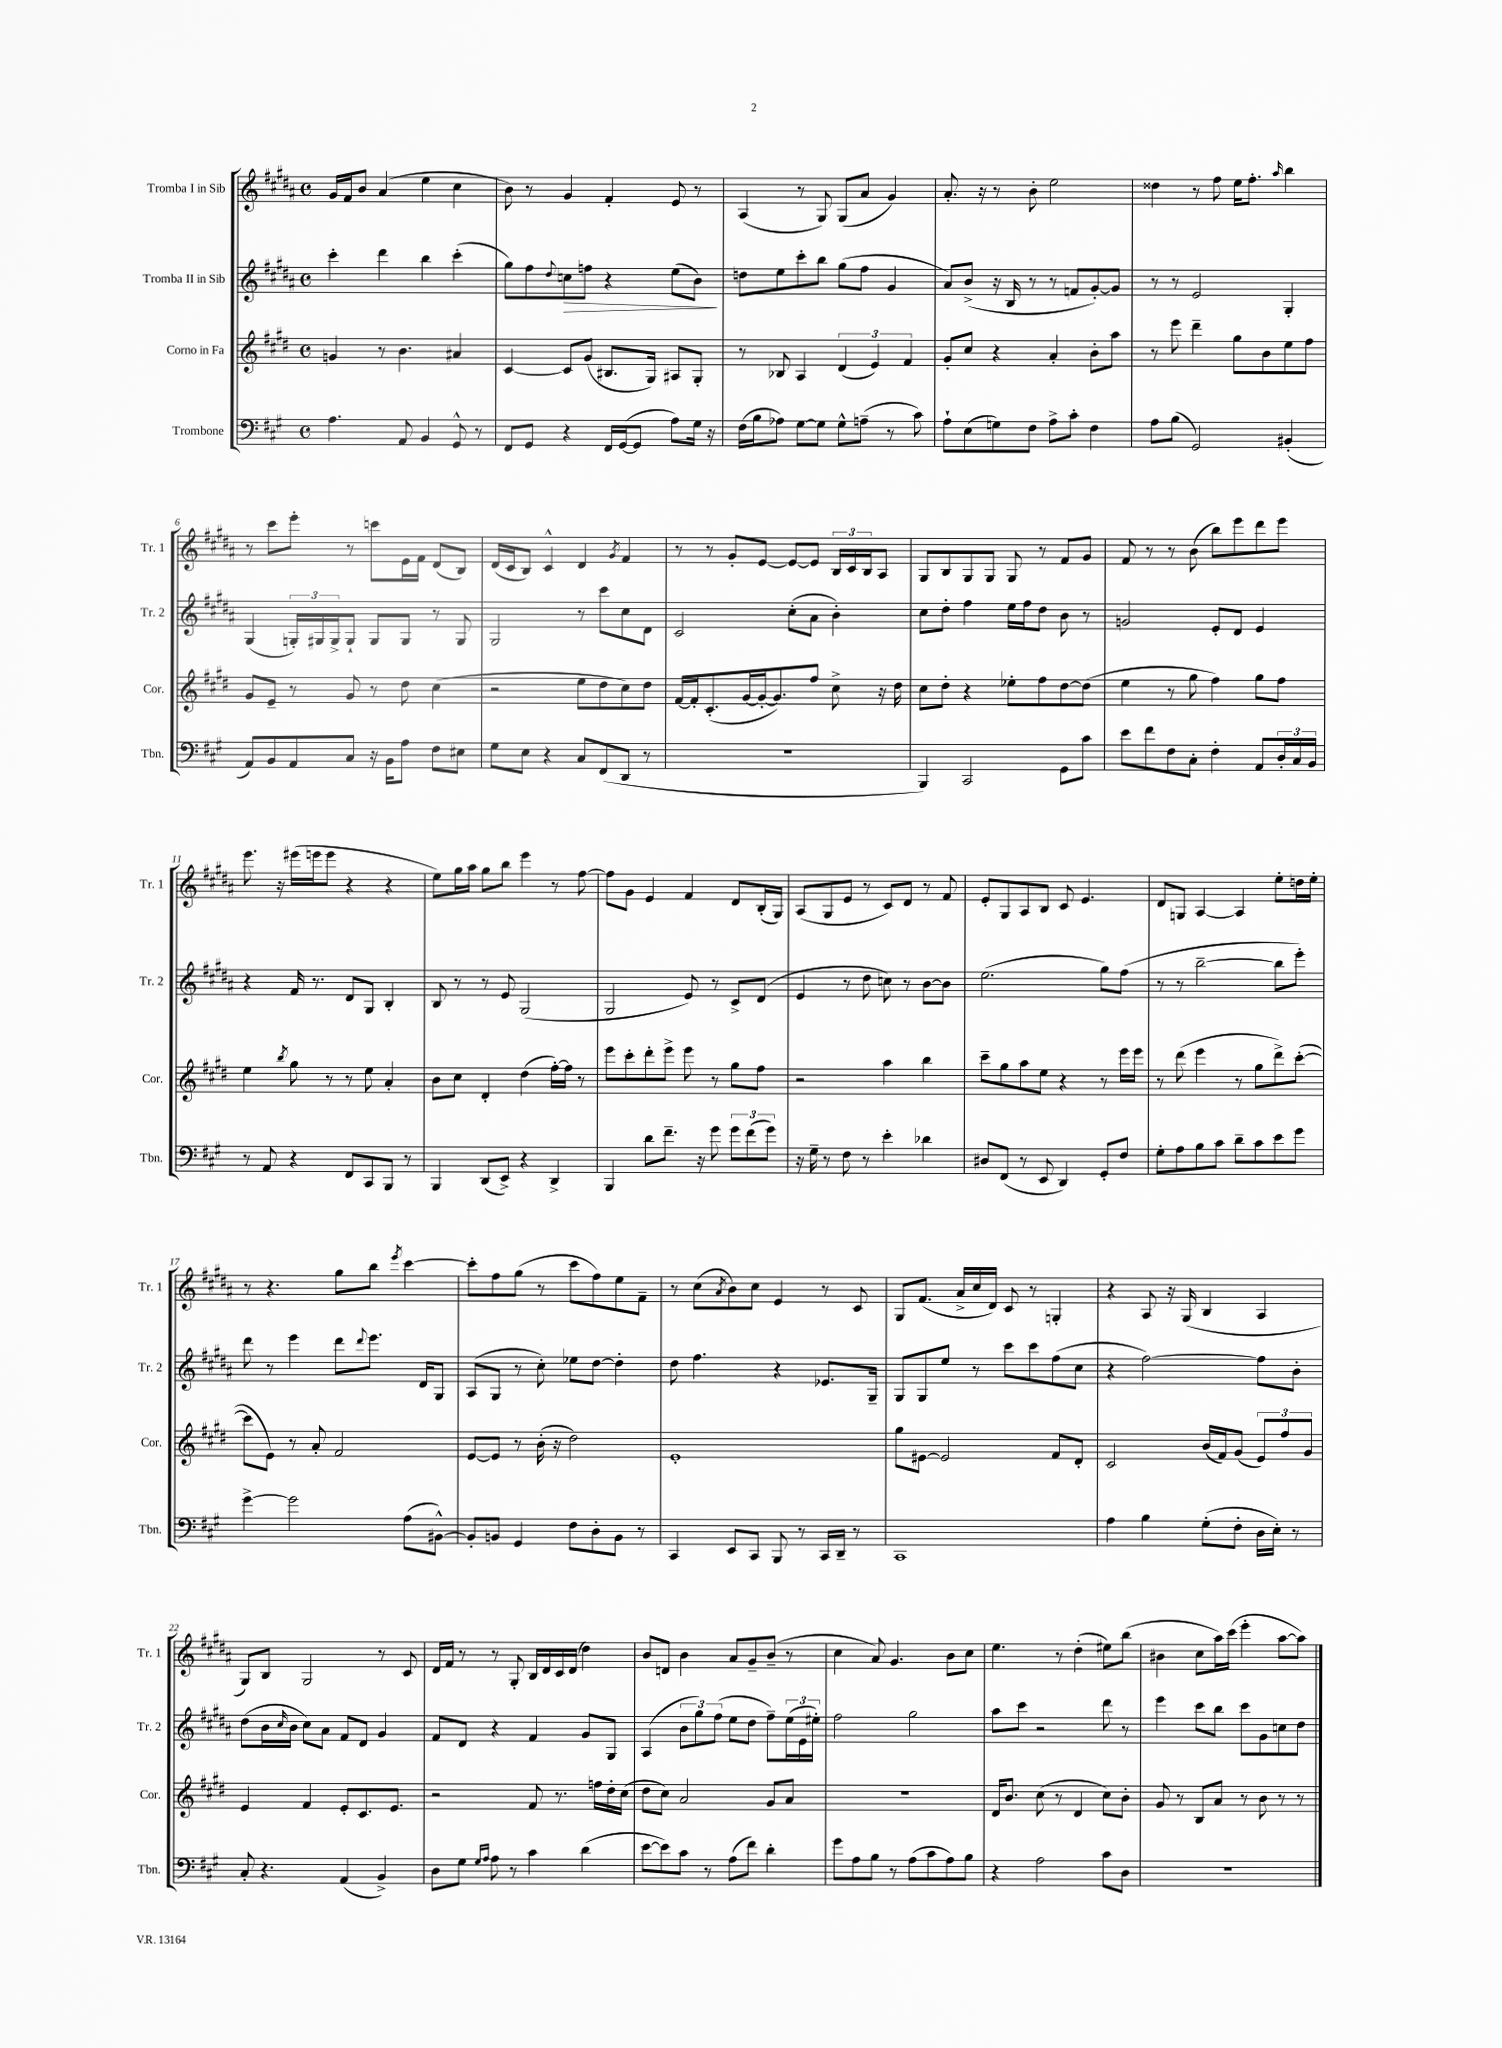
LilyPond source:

<<
\new StaffGroup <<
\new Staff = "s0" \with { instrumentName = "Tromba I in Sib" shortInstrumentName = "Tr. 1" } {
    \clef treble \key b \major \defaultTimeSignature \time 4/4
    gis'16 fis'16 b'8 ais'4( e''4 cis''4 |
    b'8) r8 gis'4 fis'4-. e'8 r8 |
    ais4( r8 gis8) gis8( ais'8 gis'4) |
    ais'8.-. r16 r8 b'8-. e''2 |
    disis''4 r8 fis''8 e''16 fis''8.-. \grace { ais''16 } b''4 |
    r8 cis'''8 e'''8-. r8 c'''8 e'16 fis'16 dis'8( b8) |
    dis'16( cis'16 b8) cis'4-^ dis'4 \acciaccatura { gis'8 } fis'4 |
    r8 r8 gis'8-. e'8~ e'8~ e'8 \tuplet 3/2 { b16 cis'16 b16 } ais8 |
    gis8 b8 gis8 gis8 gis8 r8 fis'8 gis'8 |
    fis'8 r8 r8 b'8( b''8) e'''8 dis'''8 e'''8 |
    e'''8. r16 eis'''16( e'''16 e'''8 r4 r4 |
    e''8) gis''16 ais''16 gis''8 b''8 e'''4 r8 fis''8~ |
    fis''8 gis'8 e'4 fis'4 dis'8 b16-.( gis16) |
    ais8( gis8 e'8 r8 cis'8) dis'8 r8 fis'8 |
    e'8-. gis8 ais8 b8 cis'8 e'4. |
    dis'8 g8 ais4~ ais4 e''8-. d''16 e''16-. |
    r8 r4. gis''8 b''8 \acciaccatura { e'''8 } cis'''4~ |
    cis'''8-. fis''8 gis''8( r8 cis'''8 fis''8) e''8 fis'8-- |
    r8 cis''8( \acciaccatura { ais'8 } b'8) cis''8 e'4 r8 cis'8 |
    gis8 fis'8.( ais'16-> cis''16 dis'16) cis'8 r8 g4-. |
    r4 ais8 r16 gis16( b4 ais4 |
    gis8) b8 gis2 r8 cis'8 |
    dis'16 fis'16 r8 r8 gis8-. b16 dis'16 cis'16 dis'16( dis''4) |
    b'8 d'8 b'4 ais'8 gis'8-- b'8--( r8 |
    cis''4 ais'8) gis'4. b'8 cis''8 |
    e''4. r8 dis''4-.( eis''8) b''8( |
    bis'4 cis''8 ais''16) cis'''16( e'''4-. ais''8~ ais''8) \bar "|." |
}
\new Staff = "s1" \with { instrumentName = "Tromba II in Sib" shortInstrumentName = "Tr. 2" } {
    \clef treble \key b \major \defaultTimeSignature \time 4/4
    cis'''4-. dis'''4 b''4 cis'''4-.( |
    gis''8) fis''8 \appoggiatura { dis''8 } c''8\> f''8 r4 e''8( b'8\!) |
    d''8 e''8 cis'''8-. b''8 gis''8( fis''8 gis'4 |
    ais'8) b'8->( r16 b16 r8 r8 f'8 gis'8~-.) gis'8 |
    r8 r8 e'2 gis4-. |
    gis4( \tuplet 3/2 { g16-.) gis16 gis16-> } gis8-! gis8 gis8 r8 gis8 |
    gis2 r8 cis'''8 cis''8 dis'8 |
    cis'2 cis''8-.( ais'8 b'4-.) |
    cis''8 dis''8-. fis''4 e''16 fis''16 dis''8 b'8 r8 |
    g'2 e'8-. dis'8 e'4 |
    r4 fis'16 r8. dis'8 gis8 b4-. |
    b8 r8 r8 e'8 gis2( |
    gis2 e'8) r8 cis'8-> dis'8( |
    e'4 r8 dis''8 c''8) r8 b'8~ b'8 |
    e''2.( gis''8) fis''8( |
    r8 r8 b''2~-- b''8 e'''8-.) |
    dis'''8 r8 e'''4 dis'''8 \appoggiatura { dis'''8 } e'''8. dis'16 gis8 |
    ais8( gis8 r8 cis''8-.) ees''8 dis''8~ dis''4-. |
    dis''8 fis''4. r4 ees'8. gis16-- |
    gis8 gis8 e''8 r8 cis'''8 cis'''8 fis''8( cis''8 |
    r4 fis''2~) fis''8 b'8-. |
    dis''8( b'16 \grace { cis''16 } b'16 cis''8) ais'8 fis'8 dis'8 gis'4 |
    fis'8 dis'8 r4 fis'4 gis'8 gis8 |
    ais4( \tuplet 3/2 { b'8 gis''8) fis''8( } e''8 dis''8 fis''8--) \tuplet 3/2 { e''16( e'16 eis''16-.) } |
    fis''2 gis''2 |
    ais''8 cis'''8 r2 dis'''8 r8 |
    e'''4 cis'''8 b''8 cis'''8 gis'8 c''8 dis''8 \bar "|." |
}
\new Staff = "s2" \with { instrumentName = "Corno in Fa" shortInstrumentName = "Cor." } {
    \clef treble \key e \major \defaultTimeSignature \time 4/4
    g'4 r8 b'4. ais'4 |
    cis'4~ cis'8 gis'8( bis8. gis16) ais8 gis8-. |
    r8 bes8 a4 \tuplet 3/2 { dis'4( e'4) fis'4 } |
    gis'8-. cis''8 r4 a'4-. b'8-. a''8 |
    r8 e'''8 dis'''4-- gis''8 b'8 e''8 fis''8 |
    gis'8 e'8-- r8 gis'8 r8 dis''8 cis''4( |
    r2 e''8 dis''8 cis''8) dis''8 |
    fis'16~ fis'16-. cis'8.-.( gis'16~ gis'16~-. gis'8.) fis''8 cis''8-> r16 dis''16 |
    cis''8 dis''8-. r4 ees''8-. fis''8 dis''8~ dis''8( |
    e''4 r8 gis''8 fis''4) gis''8 fis''8 |
    e''4 \acciaccatura { b''8 } gis''8 r8 r8 e''8 a'4-. |
    b'8 cis''8 dis'4-. dis''4( fis''16~-.) fis''16 r8 |
    e'''8 cis'''8-. dis'''8-. e'''8-> e'''8 r8 gis''8 fis''8 |
    r2 a''4 b''4 |
    cis'''8-- gis''8 a''8 e''8 r4 r8 e'''16 e'''16 |
    r8 dis'''8( e'''4 r8 gis''8 dis'''8->) cis'''8~-.( |
    cis'''8 e'8) r8 a'8-. fis'2 |
    e'8~ e'8 r8 b'16-.( r16 dis''2) |
    e'1-. |
    gis''8 eis'8~ eis'2 fis'8 dis'8-. |
    cis'2 b'16( fis'16) gis'8( \tuplet 3/2 { e'8) fis''8 gis'8 } |
    e'4 fis'4 e'8-. cis'8. e'8. |
    r2 fis'8 r8. f''16 dis''16-. cis''16( |
    dis''8 cis''8) a'2 gis'8 a'8 |
    R1 |
    dis'16 b'8. cis''8( r8 dis'4 cis''8) b'8-. |
    gis'8 r8 b8 a'8 r8 b'8 r8 r8 \bar "|." |
}
\new Staff = "s3" \with { instrumentName = "Trombone" shortInstrumentName = "Tbn." } {
    \clef bass \key a \major \defaultTimeSignature \time 4/4
    a4. a,8 b,4 gis,8-^ r8 |
    fis,8 gis,8 r4 fis,16 gis,16~( gis,8 a8) gis16 r16 |
    fis16( b16 aes8) gis8~ gis8 gis8-^ a8--( r8 cis'8) |
    a8-! e8( g8) fis8 a8-> cis'8-. fis4 |
    a8 b8( gis,2) bis,4-.( |
    a,8) b,8 a,8 cis8 r16 b,16 a8 fis8 eis8 |
    gis8 e8 r4 cis8 fis,8( d,8 r8 |
    R1 |
    b,,4) cis,2 gis,8 cis'8 |
    e'8 fis'8 fis8 cis8-. fis4-. a,8 \tuplet 3/2 { d16-. cis16 b,16 } |
    r8 a,8 r4 fis,8 cis,8 b,,8 r8 |
    b,,4 d,8( e,8->) r4 d,4-> |
    b,,4 d'8 fis'8.-- r16 gis'8 \tuplet 3/2 { gis'8 fis'8( gis'8) } |
    r16 gis16-- r8 fis8 r8 e'4-. des'4 |
    dis8 fis,8( r8 e,8 d,4) gis,8-. fis8 |
    gis8-. a8 b8 cis'8 d'8-- cis'8 e'8 gis'8 |
    gis'4~-> gis'2 a8( bis,8~-^) |
    bis,8-. b,8 gis,4 fis8 d8-. b,8 r8 |
    cis,4 e,8 cis,8 b,,8 r8 cis,16 d,16-- r8 |
    cis,1 |
    a4 b4 gis8-.( fis8-. d16 e16-.) r8 |
    cis8-. r4. a,4( b,4->) |
    d8 gis8 \grace { gis16 a16 } a8 r8 cis'4 d'4( |
    e'8~ e'8) cis'8 r8 a8( fis'8) d'4-. |
    gis'8 a8 b8 r8 a8( cis'8 a8) b8 |
    r4 a2 cis'8 d8 |
    R1 \bar "|." |
}
>>
>>
